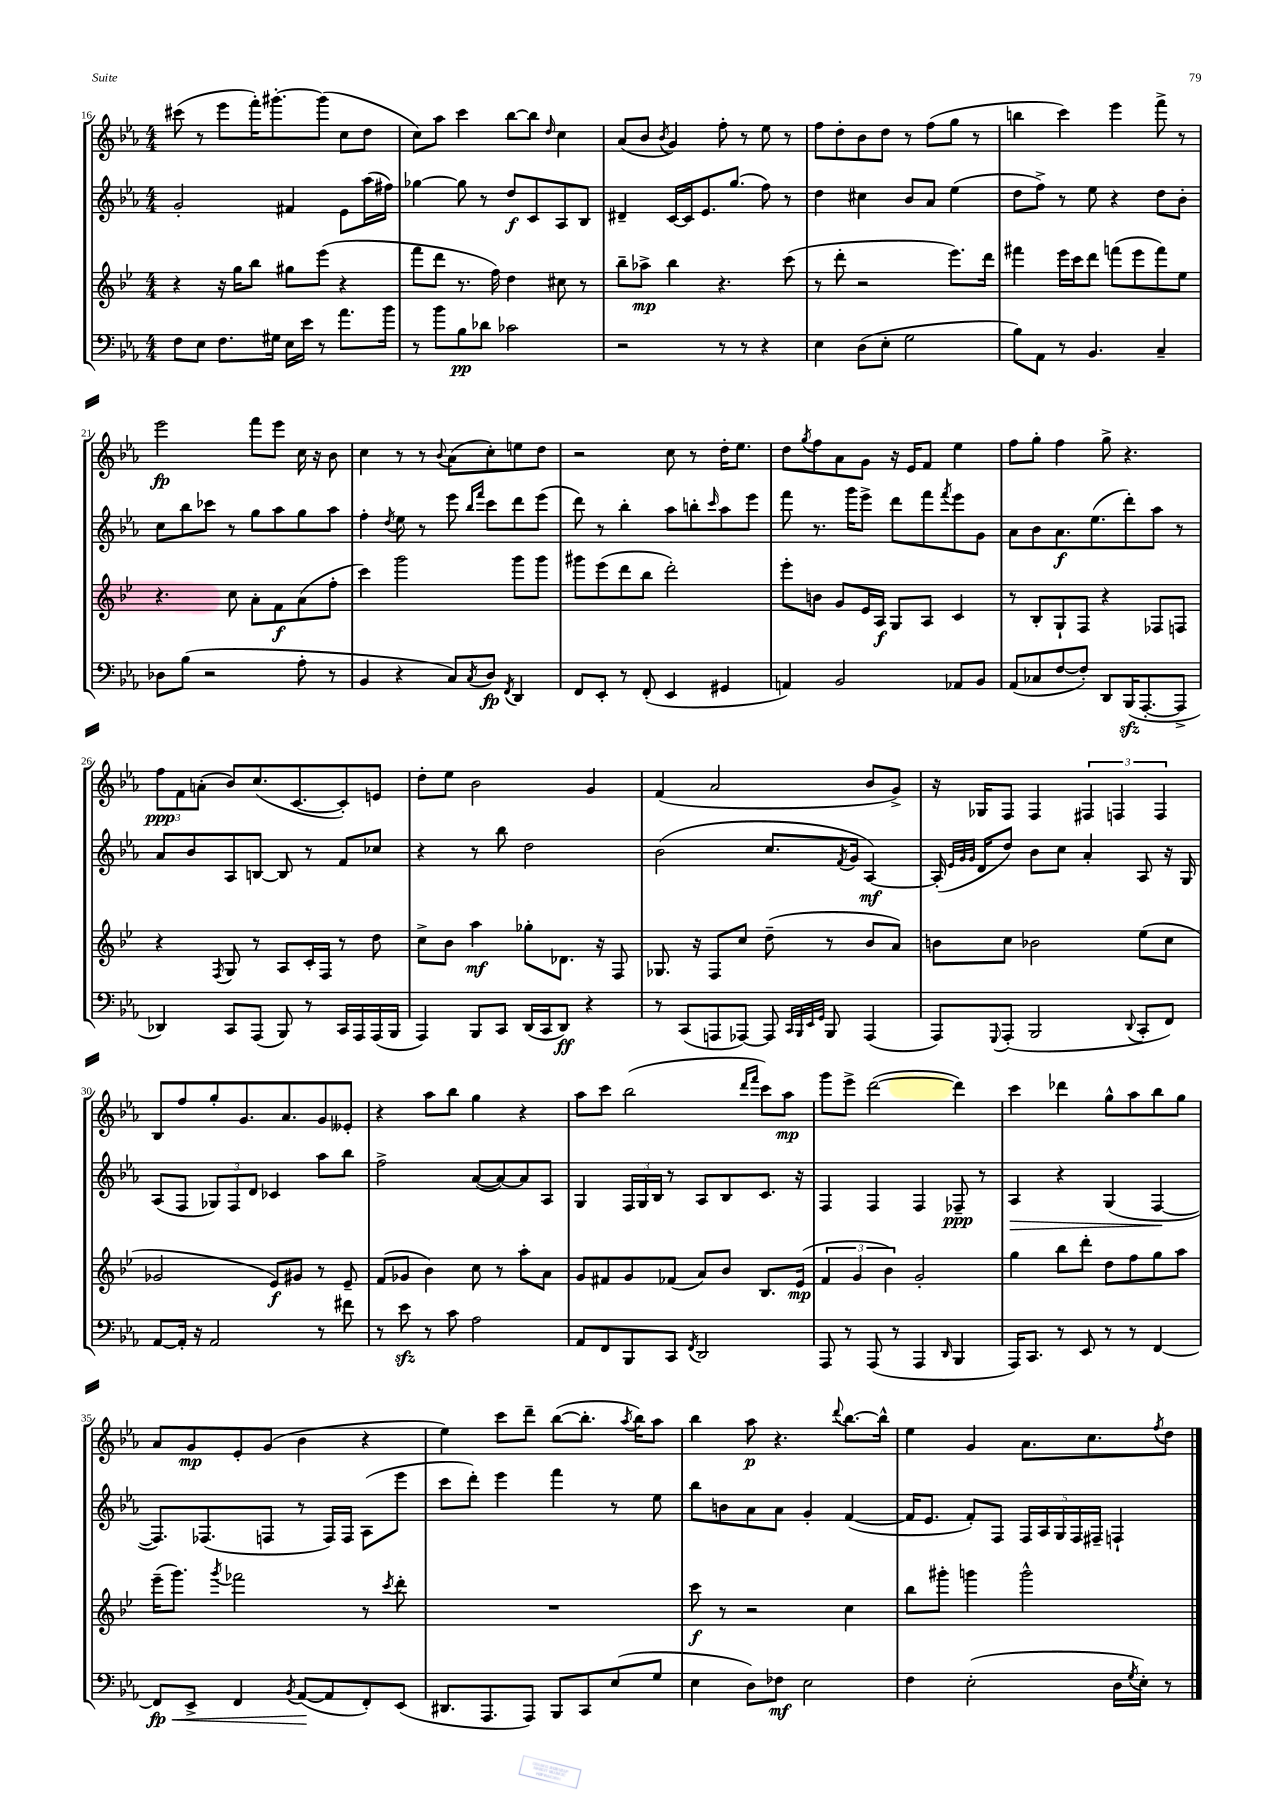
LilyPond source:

<<
\new StaffGroup <<
\new Staff = "s0" {
    \clef treble \key ees \major \numericTimeSignature \time 4/4
    cis'''8( r8 ees'''8 f'''16-.) gis'''8.~-. gis'''8( c''8 d''8 |
    c''8) aes''8 c'''4 bes''8~ bes''8 \grace { d''16 } c''4 |
    aes'8( bes'8 \acciaccatura { bes'8 } g'4) f''8-. r8 ees''8 r8 |
    f''8 d''8-. bes'8 d''8 r8 f''8( g''8 r8 |
    b''4 c'''4) ees'''4 f'''8-> r8 |
    ees'''2\fp f'''8 ees'''8 c''16 r16 bes'8 |
    c''4 r8 r8 \appoggiatura { bes'8 } aes'8( c''8-.) e''8 d''8 |
    r2 c''8 r8 d''16-. ees''8. |
    d''8 \acciaccatura { g''8 } f''8 aes'8 g'8 r16 ees'16 f'8 ees''4 |
    f''8 g''8-. f''4 g''8-> r4. |
    \tuplet 3/2 { f''8\ppp f'8 a'8-.( } bes'8) c''8.( c'8.~ c'8-.) e'8 |
    d''8-. ees''8 bes'2 g'4 |
    f'4( aes'2 bes'8 g'8->) |
    r16 ges16 f8 f4 \tuplet 3/2 { fis4 f4 f4 } |
    bes8 f''8 g''8-. g'8. aes'8. g'8 eeses'8-. |
    r4 aes''8 bes''8 g''4 r4 |
    aes''8 c'''8 bes''2( \grace { d'''16 f'''16 } c'''8) aes''8\mp |
    g'''8 ees'''8-> d'''2~( d'''4) |
    c'''4 des'''4 g''8-^ aes''8 bes''8 g''8 |
    aes'8 g'8\mp ees'8-. g'8( bes'4 r4 |
    ees''4) c'''8 d'''8-- bes''8~( bes''8.-. \acciaccatura { aes''8 } bes''16) aes''8 |
    bes''4 aes''8\p r4. \appoggiatura { d'''8 } bes''8.~ bes''16-^ |
    ees''4 g'4 aes'8. c''8. \acciaccatura { f''8 } d''8 \bar "|." |
}
\new Staff = "s1" {
    \clef treble \key ees \major \numericTimeSignature \time 4/4
    g'2-. fis'4 ees'8 aes''16( fis''16) |
    ges''4~ ges''8 r8 d''8\f c'8 aes8 bes8 |
    dis'4-- c'16~ c'16 ees'8. g''8.( f''8) r8 |
    d''4 cis''4 bes'8 aes'8 ees''4( |
    d''8 f''8->) r8 ees''8 r4 d''8 bes'8-. |
    c''8 bes''8 ces'''8 r8 g''8 aes''8 g''8 aes''8 |
    f''4-. \acciaccatura { d''8 } ees''8 r8 ees'''8 \grace { bes''16 f'''16 } c'''8 d'''8 ees'''8( |
    d'''8) r8 bes''4-. aes''8 b''8-. \grace { c'''16 } aes''8 ees'''8 |
    f'''8 r8. g'''16 ees'''8-> d'''8 f'''8 \acciaccatura { f'''8 } ees'''8 g'8 |
    aes'8 bes'8 aes'8.\f ees''8.( d'''8-.) aes''8 r8 |
    aes'8 bes'8 aes8 b8~ b8 r8 f'8 ces''8 |
    r4 r8 bes''8 d''2 |
    bes'2( c''8. \acciaccatura { f'8 } g'16 aes4~\mf) |
    aes16-.( \grace { ees'32 g'32 g'32 } d'16 d''8) bes'8 c''8 aes'4-. aes8 r16 g16 |
    aes8( f8 \tuplet 3/2 { ges8) f8 d'8 } ces'4 aes''8 bes''8 |
    f''2-> aes'8~( aes'8~) aes'8 aes8 |
    g4 \tuplet 3/2 { f16 g16 bes16 } r8 aes8 bes8 c'8. r16 |
    f4 f4 f4 fes8--\ppp r8 |
    aes4\> r4 g4( f4~\! |
    f8.) fes8.( f8 r8 f16) f16 aes8( ees'''8 |
    c'''8 d'''8-.) ees'''4 f'''4 r8 ees''8 |
    bes''8 b'8 aes'8 aes'8 g'4-. f'4~( |
    f'16 ees'8. f'8-.) f8 \tuplet 5/4 { f16 aes16 g16 f16 fis16-- } f4-! \bar "|." |
}
\new Staff = "s2" {
    \clef treble \key bes \major \numericTimeSignature \time 4/4
    r4 r16 g''16 bes''8 gis''8 ees'''8( r4 |
    f'''8 d'''8 r8. f''16) d''4 cis''8 r8 |
    bes''8-- aes''8->\mp bes''4 r4. c'''8( |
    r8 d'''8-. r2 ees'''8.) d'''16 |
    fis'''4 ees'''16 c'''16 d'''8 f'''8( ees'''8 f'''8) ees''8 |
    r4. c''8 a'8-. f'8\f a'8( f''8-. |
    c'''4) g'''2 g'''8 g'''8 |
    gis'''8 ees'''8( d'''8 bes''8 d'''2-.) |
    ees'''8-. b'8 g'8 ees'16 a16\f g8 a8 c'4 |
    r8 bes8-. g8-! f8 r4 fes8 f8 |
    r4 \acciaccatura { f8 } g8 r8 a8 c'16-. f16 r8 d''8 |
    c''8-> bes'8 a''4\mf ges''8-. des'8. r16 f8 |
    ges8. r16 f8 c''8 d''8--( r8 bes'8 a'8) |
    b'8 c''8 bes'2 ees''8( c''8 |
    ges'2 ees'8\f) gis'8 r8 ees'8-- |
    f'8( ges'8 bes'4) c''8 r8 a''8-. a'8 |
    g'8 fis'8 g'8 fes'8( a'8) bes'8 bes8. ees'16\mp( |
    \tuplet 3/2 { f'4 g'4 bes'4) } g'2-. |
    g''4 bes''8 d'''8-. d''8 f''8 g''8 a''8 |
    ees'''16--( g'''8.) \acciaccatura { g'''8 } fes'''2 r8 \acciaccatura { c'''8 } d'''8-. |
    R1 |
    c'''8\f r8 r2 c''4 |
    bes''8 gis'''8-. g'''4 g'''2-^ \bar "|." |
}
\new Staff = "s3" {
    \clef bass \key ees \major \numericTimeSignature \time 4/4
    f8 ees8 f8. gis16 ees16 ees'16 r8 aes'8. bes'16 |
    r8 bes'8 bes8\pp des'8 ces'2 |
    r2 r8 r8 r4 |
    ees4 d8( ees8-. g2 |
    bes8) aes,8 r8 bes,4. c4-- |
    des8 bes8( r2 aes8-. r8 |
    bes,4 r4 c8) \acciaccatura { c8 } d8\fp \acciaccatura { f,8 } d,4 |
    f,8 ees,8-. r8 f,8-.( ees,4 gis,4 |
    a,4) bes,2 aes,8 bes,8 |
    aes,8( ces8 f8~ f8-.) d,8 bes,,16\sfz( aes,,8.~-. aes,,8-> |
    des,4) c,8 aes,,8( bes,,8) r8 c,16 aes,,16 aes,,16( bes,,16 |
    aes,,4) bes,,8 c,8 d,16( c,16 d,8\ff) r4 |
    r8 c,8( a,,8 aes,,8~) aes,,8 \grace { c,32 bes,,32 ees,32 g,32 } bes,,8 aes,,4( |
    aes,,8) \appoggiatura { g,,8 } aes,,8-.( bes,,2 \appoggiatura { d,8 } c,8-. f,8) |
    aes,8~ aes,16-. r16 aes,2 r8 fis'8 |
    r8 ees'8\sfz r8 c'8 aes2 |
    aes,8 f,8 bes,,8 c,8 \acciaccatura { f,8 } d,2 |
    aes,,8 r8 aes,,8( r8 aes,,4 \grace { d,16 } bes,,4 |
    aes,,16) c,8. r8 ees,8 r8 r8 f,4~ |
    f,8\fp\< ees,8-> f,4 \acciaccatura { bes,8 } aes,8~\!( aes,8 f,8-.) ees,8( |
    dis,8. aes,,8. aes,,8) bes,,8 c,8 ees8( g8 |
    ees4 d8) fes8\mf ees2 |
    f4 ees2-.( d16 \acciaccatura { g8 } ees16-.) r8 \bar "|." |
}
>>
>>
\layout { \context { \Score currentBarNumber = #16 } }
